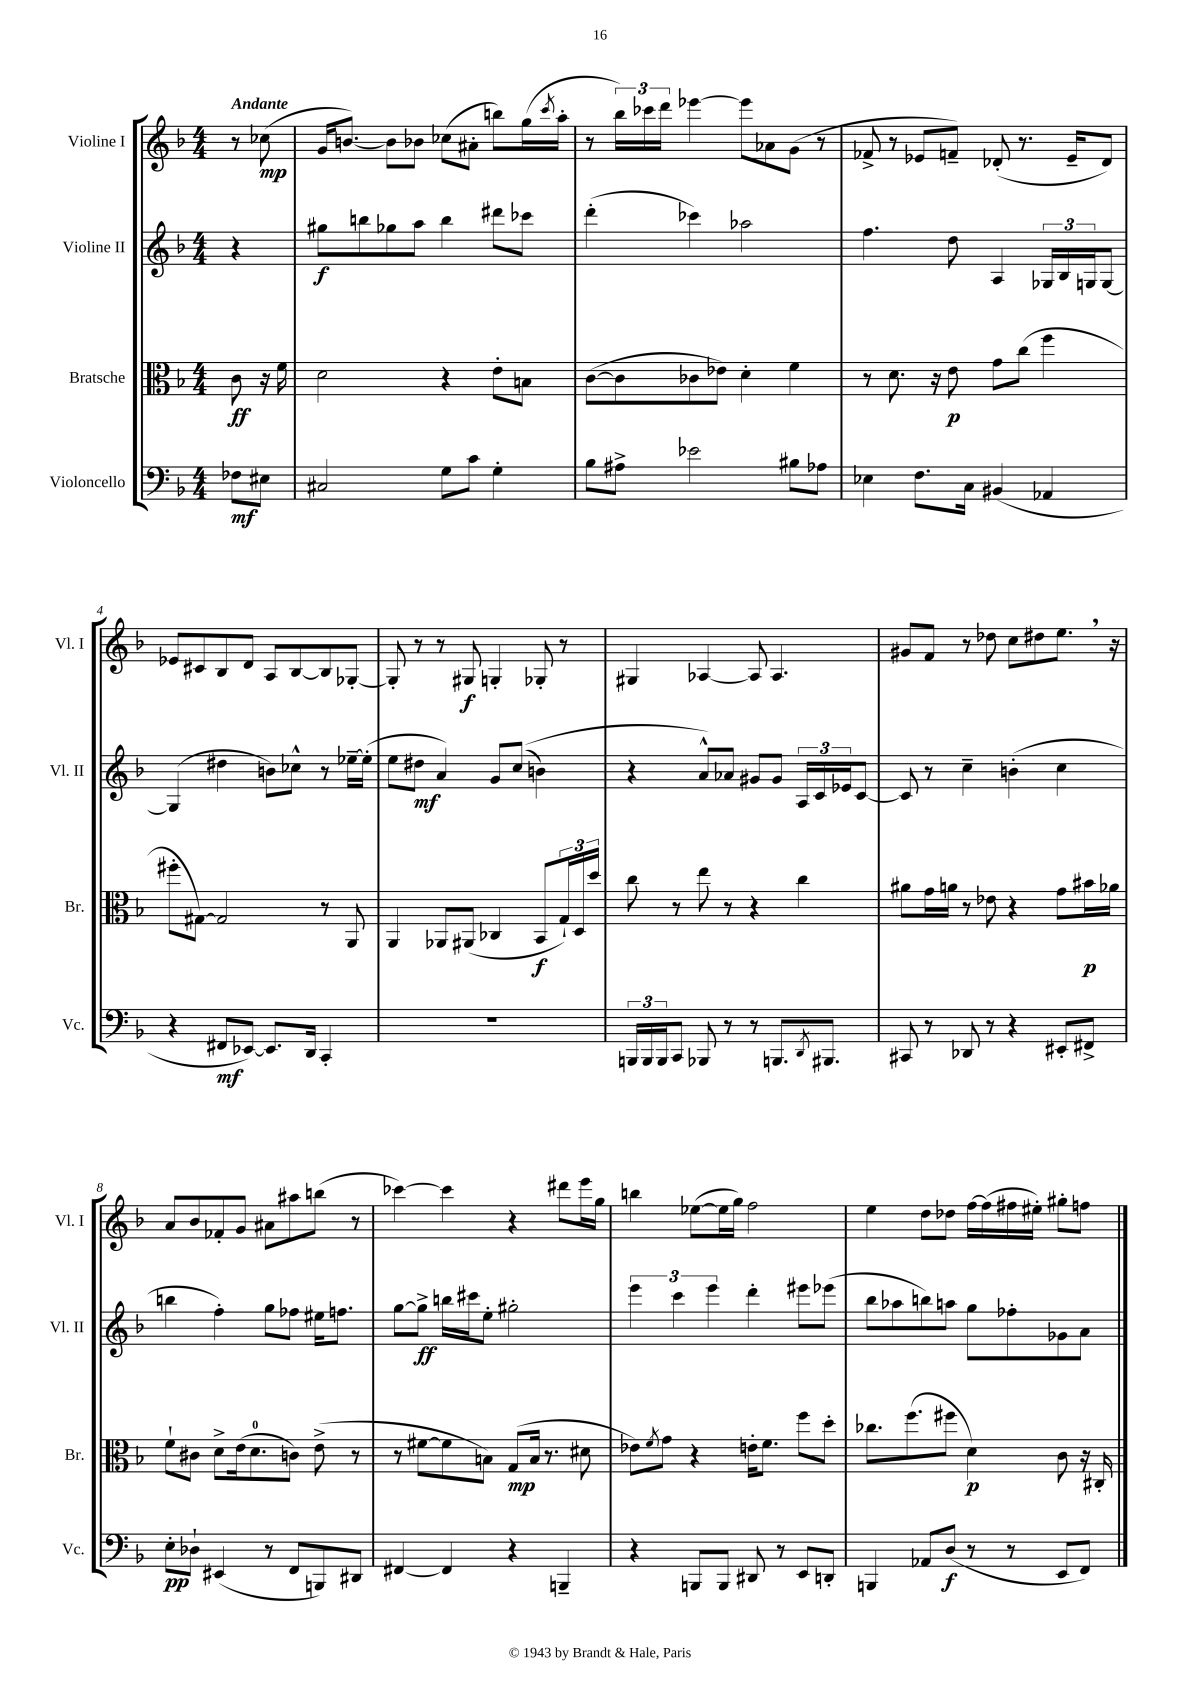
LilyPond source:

<<
\new StaffGroup <<
\new Staff = "s0" \with { instrumentName = "Violine I" shortInstrumentName = "Vl. I" } {
    \clef treble \key f \major \numericTimeSignature \time 4/4 \partial 4 \tempo "Andante"
    r8 ces''8\mp( |
    g'16 b'8.~) b'8 bes'8 ces''8( ais'8-. b''8) g''16( \acciaccatura { c'''8 } a''16-. |
    r8 \tuplet 3/2 { bes''16) ces'''16 d'''16 } ees'''4~ ees'''8 aes'8 g'8( r8 |
    fes'8-> r8 ees'8 f'8--) des'8-.( r8. ees'16-- des'8) |
    ees'8 cis'8 bes8 d'8 a8 bes8~ bes8 ges8~-. |
    ges8-. r8 r8 gis8\f g4-. ges8-. r8 |
    gis4 aes4~ aes8 aes4. |
    gis'8 f'8 r8 des''8 c''8 dis''8 e''8. \breathe r16 |
    a'8 bes'8 fes'8-. g'8 ais'8 ais''8 b''8( r8 |
    ces'''4~) ces'''4 r4 dis'''8 e'''16 g''16 |
    b''4 ees''8~( ees''16 g''16) f''2 |
    e''4 d''8 des''8 f''16~ f''16( fis''16 eis''16-.) gis''8-. f''8 \bar "|." |
}
\new Staff = "s1" \with { instrumentName = "Violine II" shortInstrumentName = "Vl. II" } {
    \clef treble \key f \major \numericTimeSignature \time 4/4 \partial 4
    r4 |
    gis''8\f b''8 ges''8 a''8 b''4 dis'''8 ces'''8 |
    d'''4-.( ces'''4) aes''2 |
    f''4. d''8 a4 \tuplet 3/2 { ges16 bes16 g16 } g8~ |
    g4( dis''4 b'8) ces''8-^ r8 ees''16~-- ees''16-.( |
    e''8 dis''8\mf a'4) g'8 c''8(\( b'4) |
    r4 a'8-^\) aes'8 gis'8 gis'8 \tuplet 3/2 { a16 c'16 ees'16 } c'8~ |
    c'8 r8 c''4-- b'4-.( c''4 |
    b''4 f''4-.) g''8 fes''8 eis''16 f''8. |
    g''8~ g''8->\ff b''16 cis'''16 e''8-. gis''2-. |
    \tuplet 3/2 { e'''4 c'''4 e'''4 } d'''4-. eis'''8 ees'''8( |
    bes''8 aes''8 b''8) a''8 g''8 fes''8-. ges'8 a'8 \bar "|." |
}
\new Staff = "s2" \with { instrumentName = "Bratsche" shortInstrumentName = "Br." } {
    \clef alto \key f \major \numericTimeSignature \time 4/4 \partial 4
    c'8\ff r16 f'16 |
    d'2 r4 e'8-. b8 |
    c'8~( c'8 ces'8 ees'8) d'4-. f'4 |
    r8 d'8. r16 e'8\p g'8 c''8( f''4 |
    fis''8-. gis8~) gis2 r8 a,8 |
    a,4 aes,8 ais,8( ces4 bes,8\f \tuplet 3/2 { g16-!) d16 d''16 } |
    c''8 r8 e''8 r8 r4 c''4 |
    ais'8 g'16 a'16 r8 ees'8 r4 g'8 bis'16\p aes'16 |
    f'8-! cis'8 d'8-> e'16( d'8.-0 c'8) e'8->( r8 |
    r8 fis'8~ fis'8 b8) g8\mp( b16 r8. dis'8 |
    ees'8) \acciaccatura { f'8 } g'8 r4 e'16-. f'8. f''8 d''8-. |
    ces''8. f''8.( fis''8 d'4\p) c'8 r16 cis16-. \bar "|." |
}
\new Staff = "s3" \with { instrumentName = "Violoncello" shortInstrumentName = "Vc." } {
    \clef bass \key f \major \numericTimeSignature \time 4/4 \partial 4
    fes8\mf eis8 |
    cis2 g8 c'8 g4-. |
    bes8 ais8-> ees'2 bis8 aes8 |
    ees4 f8. c16 bis,4( aes,4 |
    r4 fis,8\mf ees,8~) ees,8. d,16 c,4-. |
    R1 |
    \tuplet 3/2 { b,,16 b,,16 b,,16 } c,8 bes,,8 r8 r8 b,,8. \acciaccatura { d,8 } bis,,8. |
    cis,8 r8 des,8 r8 r4 eis,8-. fis,8-> |
    e8-.\pp des8-! eis,4( r8 f,8 b,,8) dis,8 |
    fis,4~ fis,4 r4 b,,4-- |
    r4 b,,8 b,,8 dis,8 r8 e,8 d,8-. |
    b,,4 aes,8 d8\f( r8 r8 e,8 f,8) \bar "|." |
}
>>
>>
